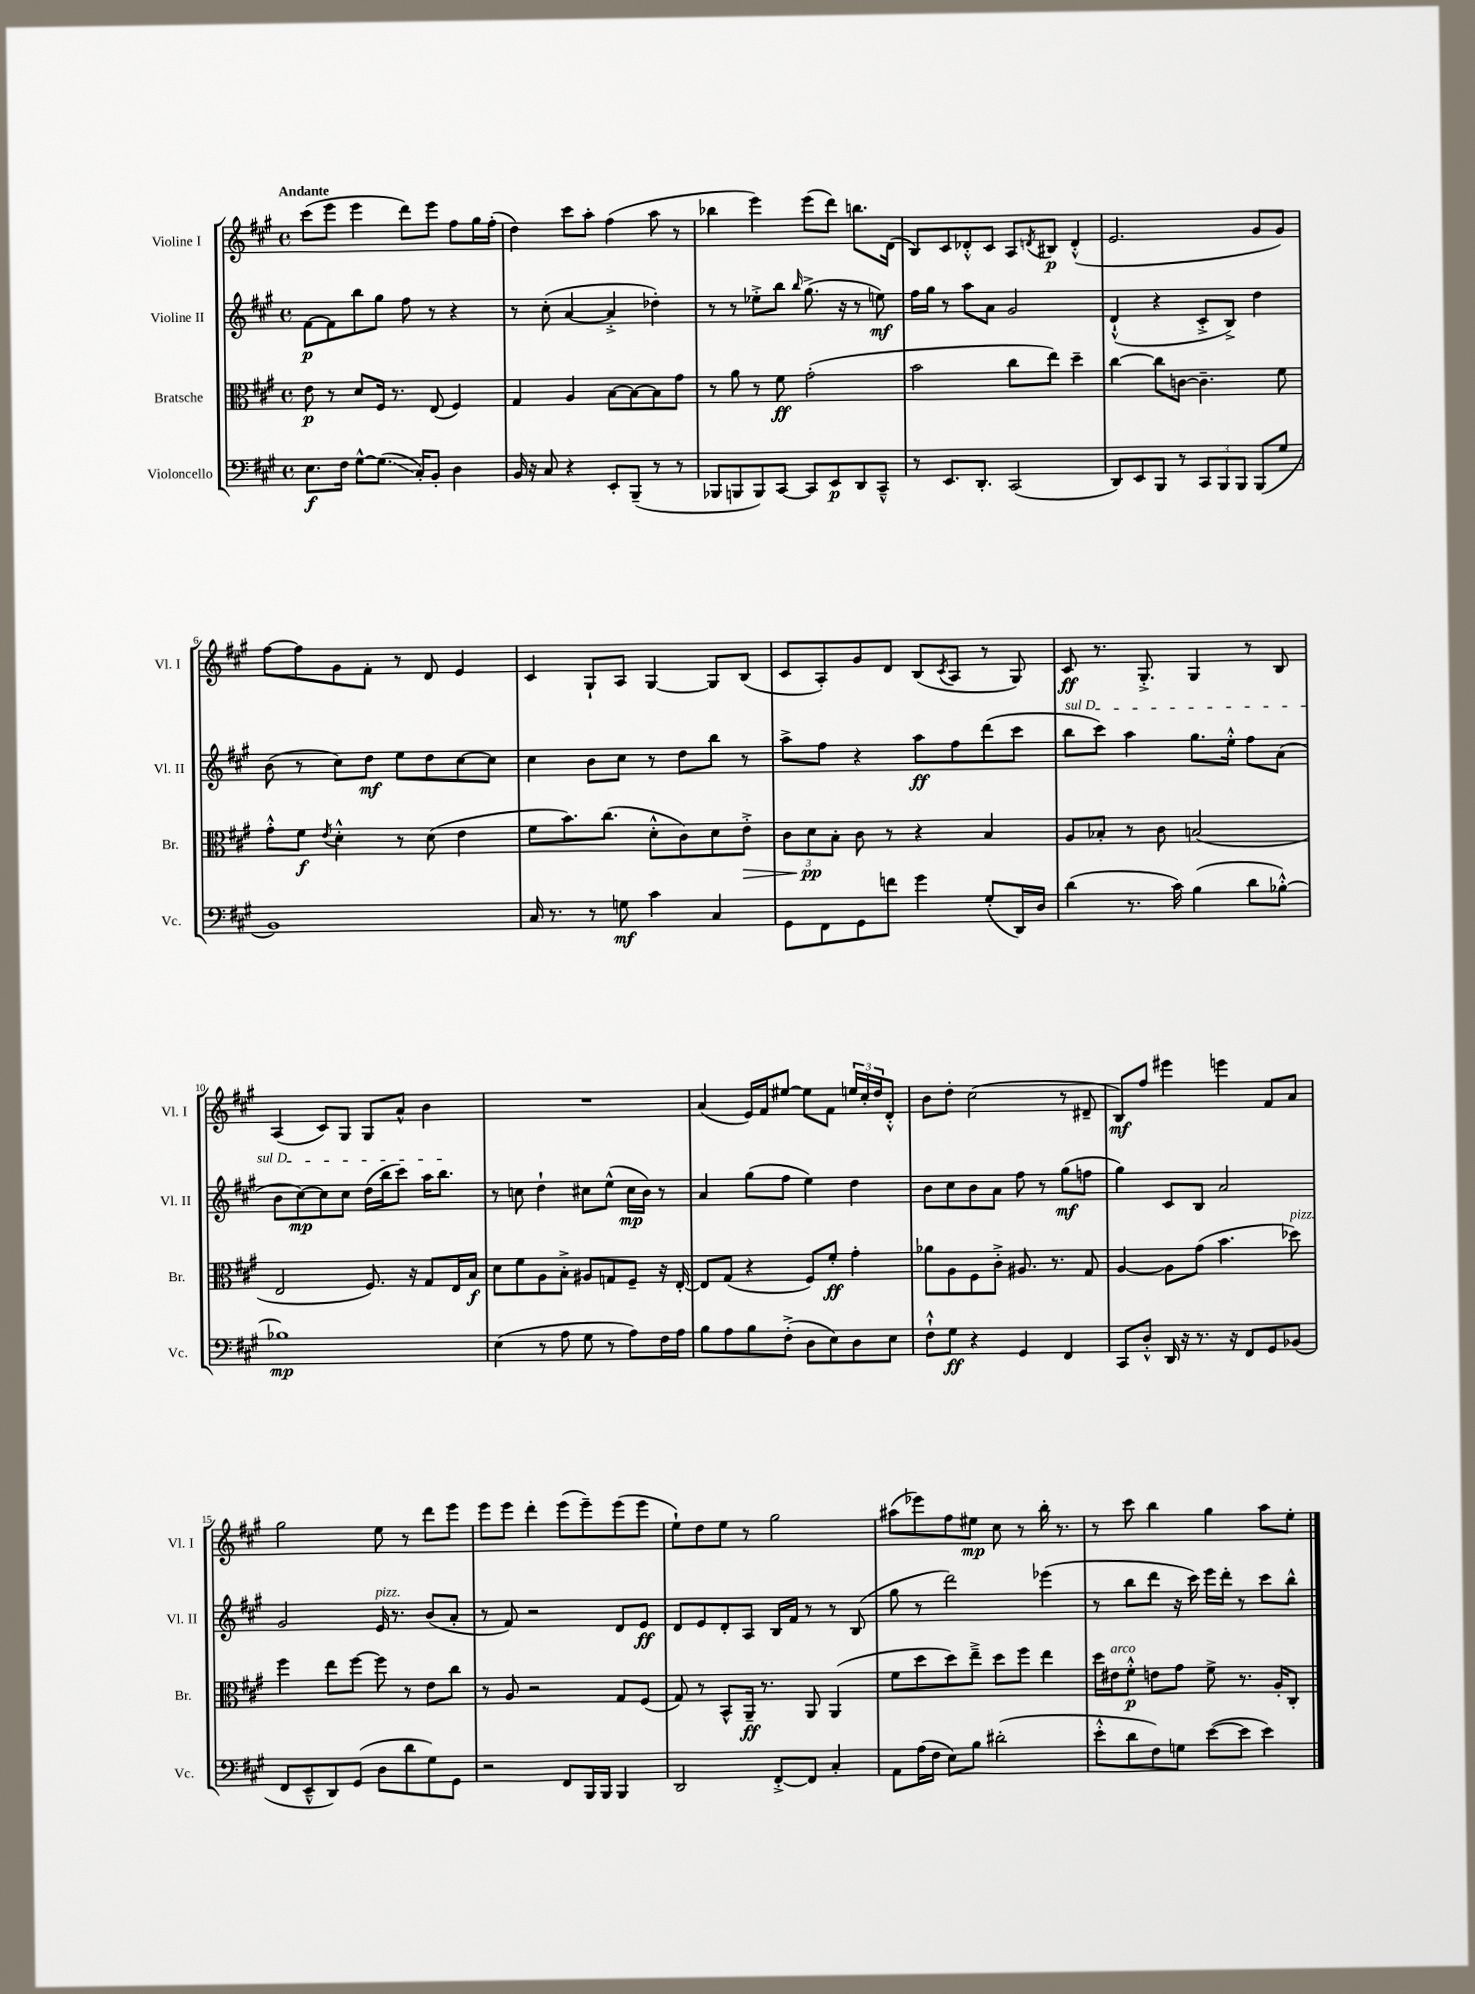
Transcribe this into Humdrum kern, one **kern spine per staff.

**kern	**kern	**kern	**kern
*staff4	*staff3	*staff2	*staff1
*clefF4	*clefC3	*clefG2	*clefG2
*k[f#c#g#]	*k[f#c#g#]	*k[f#c#g#]	*k[f#c#g#]
*M4/4	*M4/4	*M4/4	*M4/4
*met(c)	*met(c)	*met(c)	*met(c)
8.E	8e	[8f#	(8ccc#
.	8r	8f#]	8eee
16F#	.	.	.
[8G#^^	8d	8bb	4eee
(8.G#]	16F#	8gg#	.
.	8.r	.	.
.	.	8ff#	8ddd)
16C#')	.	.	.
8BB'	(8E	8r	8eee
4D	4F#)	4r	8ff#
.	.	.	16gg#
.	.	.	(16ff#'
=	=	=	=
16BB	4G#	8r	4dd)
16r	.	.	.
8C#	.	(8cc#'	.
4r	4A	[4a	8ccc#
.	.	.	8aa'
8EE'	[8B	4a'^]	(4ff#
(8BBB~	8B_	.	.
8r	8B]	4dd-')	8aa
8r	8g#	.	8r
=	=	=	=
8BBB-	8r	8r	4bb-
8BBB	8a	8r	.
8BBB)	8r	8ee-'^	4eee)
[8CC#	8f#	8bb	.
.	.	16qqbb	.
8CC#]	(2g#'	(8.gg#^	(8eee
8EE	.	.	8ddd)
.	.	16r	.
8DD	.	8r	8.bb
8CC#~^^	.	8ee)	.
.	.	.	(16d
=	=	=	=
8r	2b	16ff#	8B)
.	.	16gg#	.
8.EE	.	8r	8c#
.	.	8aa	8d-'^^
8.DD'	.	.	.
.	.	8a	8c#
(2CC#	8cc#	2g#	8A
.	.	.	8qd
.	8ee)	.	8B#
.	4dd~	.	(4d'^^
=	=	=	=
8DD)	[4cc#	(4d`^^	2.e
8EE	.	.	.
8BBB	8cc#]	4r	.
8r	[8c	.	.
12CC#	4.c~]	8c#'^	.
12BBB	.	.	.
.	.	8B^)	.
12BBB	.	.	.
(8BBB	.	4dd	8g#
8G#	8f#	.	8g#)
=	=	=	=
1BB)	8g#'^^	(8b	[8ff#
.	8f#	8r	8ff#]
.	8qe	.	.
.	4d'^^	8cc#)	8g#
.	.	8dd	8f#'
.	8r	8ee	8r
.	(8d	8dd	8d
.	4e	[8cc#	4e
.	.	8cc#]	.
=	=	=	=
16C#	8f#	4cc#	4c#
8.r	.	.	.
.	8.b)	.	.
8r	.	8b	8G#`
.	(8.cc#	.	.
8G	.	8cc#	8A
4c#	8d'^^	8r	[4G#
.	8c#)	8dd	.
4C#	8d	8bb	8G#]
.	8e'^	8r	(8B
=	=	=	=
8GG#	12c#	8aa^	8c#
.	12d	.	.
8FF#	.	8ff#	8A')
.	12B'	.	.
8GG#	8c#	4r	8g#
8f	8r	.	8d
4g#	4r	8aa	(8B
.	.	.	8qc#
.	.	8ff#	8A
(8G#'	4B	(8ddd	8r
16DD)	.	8ccc#	8G#)
16D	.	.	.
=	=	=	=
(4d	8A	8bb	8c#
.	8B-'	8ccc#)	8.r
8.r	8r	4aa	.
.	.	.	8.G#'^
.	8c#	.	.
16c#)	.	.	.
(4B	(2B	8.gg#	4G#
.	.	16ee'^^	.
8d	.	8ff#	8r
[8B-'^^)	.	(8a	8B
=	=	=	=
1B-]	2E	8b	(4A
.	.	[8cc#)	.
.	.	8cc#]	8c#)
.	.	8cc#	8G#
.	8.F#)	(16dd	8G#
.	.	16bb	.
.	.	8ccc#)	8a^^
.	16r	.	.
.	8G#	16aa	4b
.	.	8.bb	.
.	16E	.	.
.	16B	.	.
=	=	=	=
(4E	8d	8r	1r
.	8f#	8cc	.
8r	8A	4dd`	.
8A	8B'^	.	.
8G#	8A#	8cc#	.
8r	8G	(8ee^^	.
8A)	8F#~	16cc#	.
.	.	16b)	.
16F#	16r	8r	.
16A	[16E'	.	.
=	=	=	=
8B	8E]	4a	(4a
8A	(8G#	.	.
8B	4r	(8gg#	16e)
.	.	.	16f#
(8F#'^	.	8ff#	[8ee#
8D	8F#)	4ee)	8ee#]
8E)	8f#'	.	8f#
8D	4g#'	4dd	24ee
.	.	.	24cc#'
.	.	.	24dd
8E	.	.	8d'^^
=	=	=	=
8F#`^^	8a-	8b	8b
8G#	8A	8cc#	8dd'
4r	8F#	8b	(2cc#
.	8c#'^	8a	.
4GG#	8.A#	8ff#	.
.	.	8r	.
.	8.r	.	.
4FF#	.	(8gg#	8r
.	8G#	8ff	8d#~
=	=	=	=
8CC#	[4A	4gg#)	8B)
8D'^^	.	.	8ff#
16DD	8A]	8c#	4eee#
16r	.	.	.
8.r	(8g#	8B	.
.	4.b	2a	4eee
16r	.	.	.
8FF#	.	.	.
8GG#	.	.	8f#
(8BB-	8dd-)	.	8a
=	=	=	=
8FF#	4ff#	2g#	2gg#
8EE~^^	.	.	.
8DD)	8ee	.	.
(8GG#	[8ff#	.	.
8D	8ff#]	16e	8ee
.	.	8.r	.
8d	8r	.	8r
8G#)	8e	(8b	8ddd
8GG#	8cc#	8a'	8eee
=	=	=	=
2r	8r	8r	8eee
.	8A	8f#)	8eee
.	2r	2r	4ddd'
8FF#	.	.	(8eee
16BBB	.	.	8eee~)
16BBB	.	.	.
4BBB	8G#	8d	(8eee
.	(8F#	8e	8eee
=	=	=	=
2DD	8G#)	8d	8ee`)
.	8r	8e	8dd
.	8BB^^	8d'	8ee
.	16AA~	8A	8r
.	8.r	.	.
[8FF#'^	.	16B	2gg#
.	.	16f#	.
8FF#]	8AA	8r	.
4C#'	(4AA	8r	.
.	.	(8B	.
=	=	=	=
8AA	8f#	8gg#	(8aa#
(16A	8dd	8r	8eee-)
16F#	.	.	.
8E)	8dd)	2ddd)	8ff#
8B	8ee~^	.	8ee#
(2d#'	8dd	.	8cc#
.	8ff#	.	8r
.	4ee	(4eee-	16bb'
.	.	.	8.r
=	=	=	=
8e'^^	16dd	8r	8r
.	16e#	.	.
8d	8f#'^^	8bb	8ccc#
8F#)	8e	8ddd	4bb
8G	8g#	16r	.
.	.	16ccc#)	.
([8e	8f#^	16eee	4gg#
.	.	16ddd'	.
8e]	8.r	8r	.
4e)	.	8ccc#	8aa
.	16A'	.	.
.	8C#'	8bb^^	8ee'
==	==	==	==
*-	*-	*-	*-
